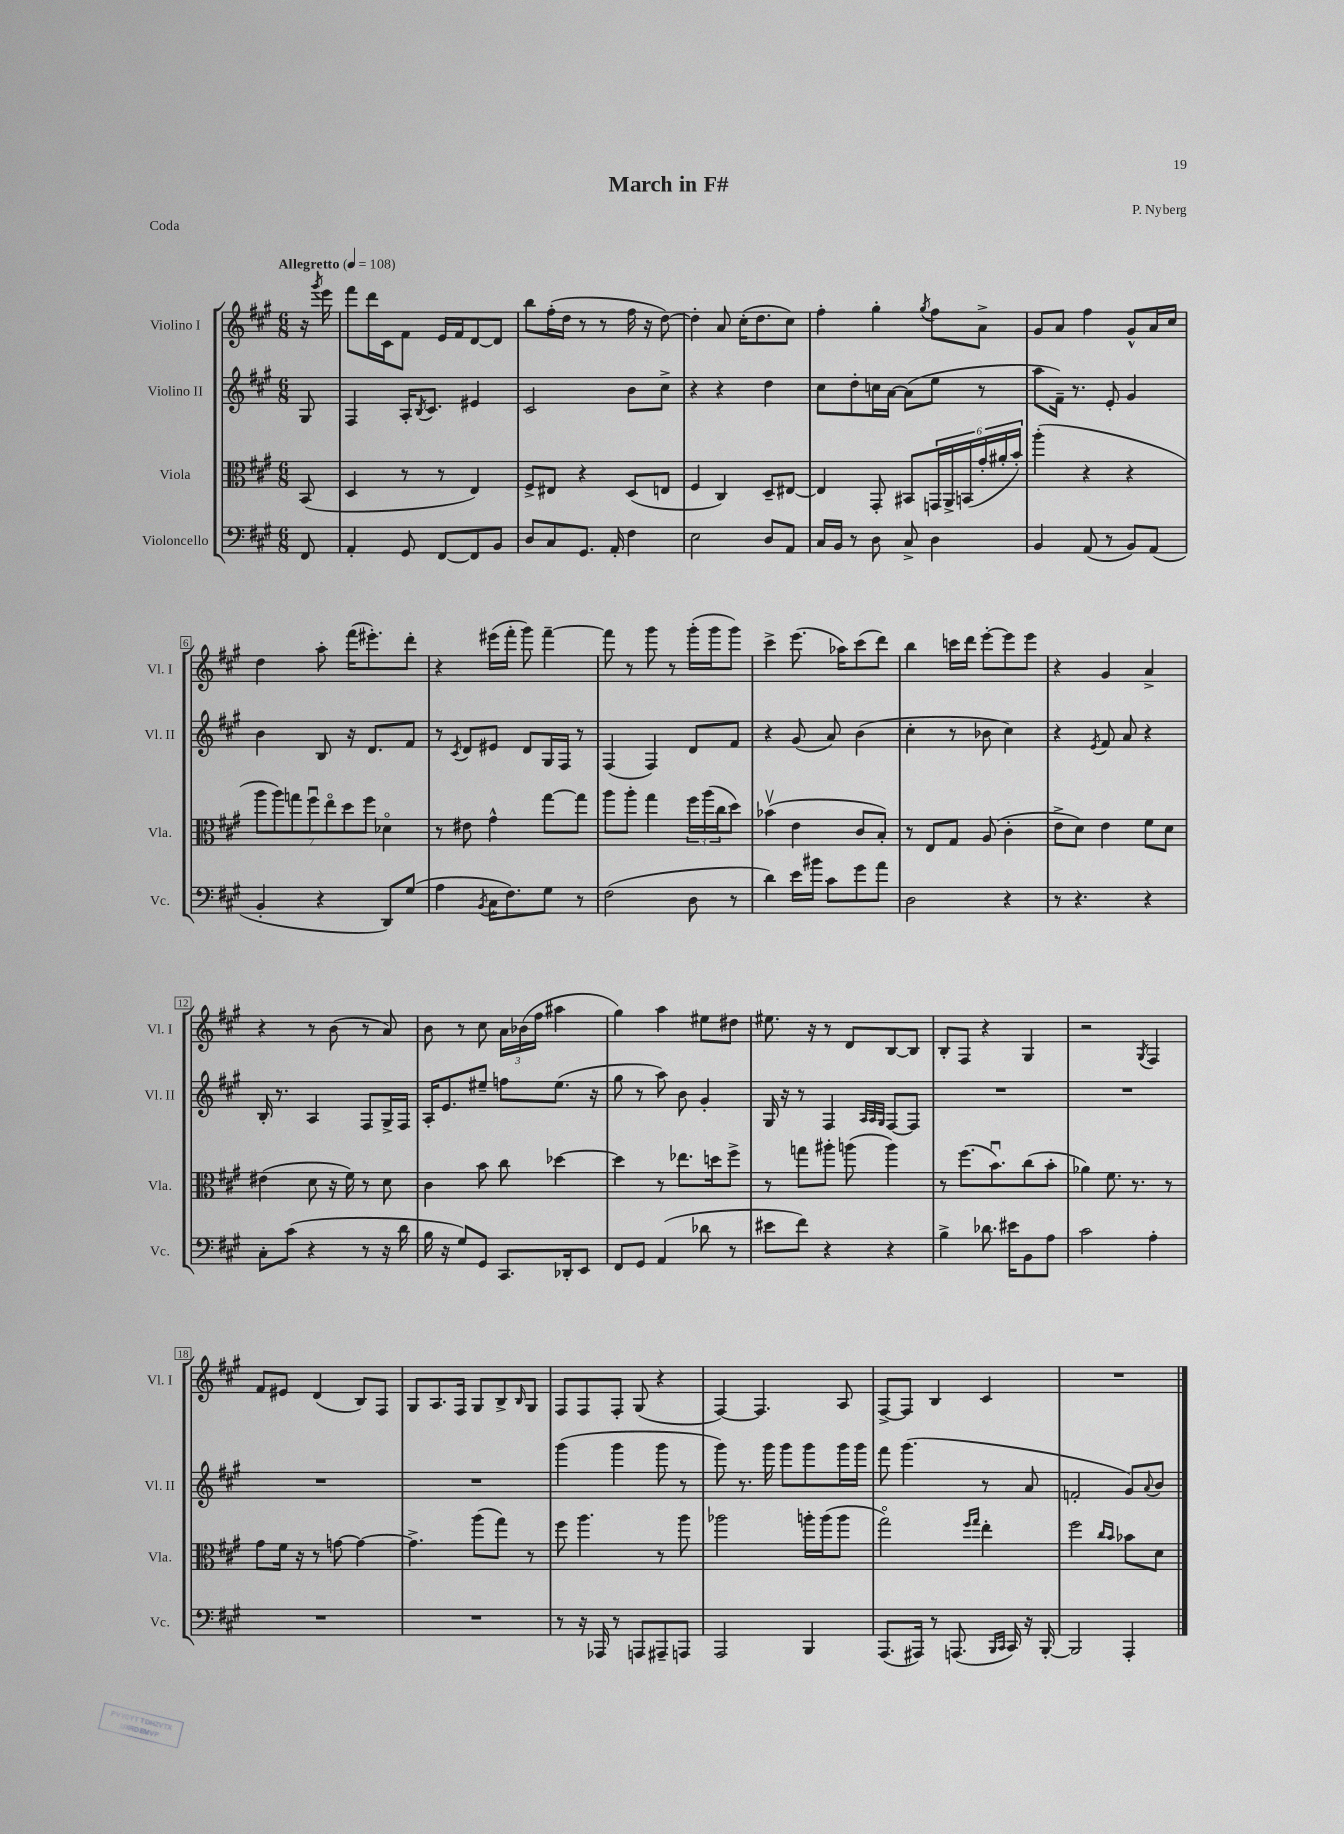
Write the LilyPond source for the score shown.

\header { title = "March in F#" composer = "P. Nyberg" piece = "Coda" }
<<
\new StaffGroup <<
\new Staff = "s0" \with { instrumentName = "Violino I" shortInstrumentName = "Vl. I" } {
    \clef treble \key a \major \numericTimeSignature \time 6/8 \partial 8 \tempo "Allegretto" 4 = 108
    r16 \acciaccatura { gis'''8 } e'''16 |
    fis'''8 d'''16 cis'16 fis'8 e'16 fis'16 d'8~ d'8 |
    b''8 fis''16-.( d''16 r8 r8 fis''16 r16 d''8~) |
    d''4-. a'8 cis''16-.( d''8. cis''8) |
    fis''4-. gis''4-. \acciaccatura { gis''8 } fis''8 a'8-> |
    gis'8 a'8 fis''4 gis'8-^ a'16 cis''16 |
    d''4 a''8-. fis'''16( eis'''8.-.) d'''8-. |
    r4 eis'''16( fis'''16-. gis'''8) fis'''4~-- |
    fis'''8 r8 gis'''8 r8 gis'''16-.( gis'''16 gis'''8) |
    cis'''4-> e'''8.( aes''16) cis'''8( d'''8) |
    b''4 c'''16 d'''16 e'''8~-. e'''8 e'''8 |
    r4 gis'4 a'4-> |
    r4 r8 b'8( r8 a'8) |
    b'8 r8 cis''8 \tuplet 3/2 { a'16 bes'16( fis''16 } ais''4 |
    gis''4) a''4 eis''8 dis''8 |
    eis''8. r16 r8 d'8 b8~ b8 |
    b8-. fis8 r4 gis4 |
    r2 \acciaccatura { gis8 } fis4 |
    fis'8 eis'8 d'4( b8) fis8 |
    gis8 a8. fis16 gis8 b8-> \grace { b16 } gis8 |
    fis8 fis8 fis8-. gis8( r4 |
    fis4~) fis4. a8 |
    fis8~-> fis8 b4 cis'4 |
    R2. \bar "|." |
}
\new Staff = "s1" \with { instrumentName = "Violino II" shortInstrumentName = "Vl. II" } {
    \clef treble \key a \major \numericTimeSignature \time 6/8 \partial 8
    gis8 |
    fis4 a16-. \acciaccatura { b8 } cis'8. eis'4 |
    cis'2 b'8 cis''8-> |
    r4 r4 d''4 |
    cis''8 d''8-. c''16 a'16~ a'8( e''8 r8 |
    a''8 fis'16--) r8. e'8-. gis'4 |
    b'4 b8 r16 d'8. fis'8 |
    r8 \acciaccatura { cis'8 } d'8 eis'8 d'8 gis16 fis16 r8 |
    fis4( fis4) d'8 fis'8 |
    r4 gis'8( a'8) b'4( |
    cis''4-. r8 bes'8 cis''4) |
    r4 \acciaccatura { e'8 } fis'8 a'8 r4 |
    b16-. r8. a4 fis8 gis16-> fis16 |
    a16-. e'8. eis''8-- f''8 eis''8.( r16 |
    gis''8 r8 a''8) b'8 gis'4-. |
    gis16 r16 r8 fis4 \grace { a32 a32 gis32 } fis8~ fis8 |
    R2. |
    R2. |
    R2. |
    R2. |
    gis'''4( gis'''4 gis'''8 r8 |
    gis'''8) r8. gis'''16 gis'''8 gis'''8 gis'''16 gis'''16 |
    fis'''8 gis'''4.( r8 a'8 |
    f'2-. gis'8) \appoggiatura { a'8 } b'8 \bar "|." |
}
\new Staff = "s2" \with { instrumentName = "Viola" shortInstrumentName = "Vla." } {
    \clef alto \key a \major \numericTimeSignature \time 6/8 \partial 8
    b,8( |
    d4 r8 r8 e4) |
    fis8-> eis8 r4 d8( e8 |
    fis4 cis4) d8-- eis8~ |
    eis4 gis,8-. bis,8 \tuplet 6/4 { g,16 a,16-> b,16( gis'16-. ais'16-. b'16-.) } |
    a''4-.( r4 r4 |
    \tuplet 7/4 { a''8 a''8) g''8 fis''8\downbow e''8\flageolet d''8 fis''8 } des'4\flageolet |
    r8 eis'8 gis'4-^ gis''8~ gis''8 |
    a''8 a''8-. gis''4 \tuplet 3/2 { fis''16 a''16( cis''16 } d''8) |
    bes'4\upbow( e'4 cis'8 b8-.) |
    r8 e8 gis8 a8( cis'4-. |
    e'8-> d'8) e'4 fis'8 d'8 |
    eis'4( d'8 r16 fis'16) r8 d'8 |
    cis'4 b'8 cis''8 des''4~ |
    des''4 r8 ees''8. d''16 fis''8-> |
    r8 g''8 ais''8-. a''8( a''4) |
    r8 fis''8.( b'8.\downbow) cis''8( b'8-. |
    aes'4) fis'8. r8. r8 |
    gis'8 fis'16 r16 r8 g'8~ g'4~ |
    g'4.-> a''8( gis''8) r8 |
    fis''8 a''4. r8 a''8 |
    aes''2 a''16-. a''16( a''8 |
    gis''2\flageolet) \grace { fis''16 gis''16 } e''4-. |
    fis''2 \grace { cis''16 b'16 } bes'8 d'8 \bar "|." |
}
\new Staff = "s3" \with { instrumentName = "Violoncello" shortInstrumentName = "Vc." } {
    \clef bass \key a \major \numericTimeSignature \time 6/8 \partial 8
    fis,8 |
    a,4-. gis,8 fis,8~ fis,8 b,8 |
    d8 cis8 gis,8. a,16-. fis4 |
    e2 d8 a,8 |
    cis16 b,16 r8 d8 cis8-> d4 |
    b,4 a,8( r8 b,8) a,8( |
    b,4-. r4 d,8) gis8( |
    a4 \acciaccatura { b,8 } cis16 fis8.) gis8 r8 |
    fis2( d8 r8 |
    d'4) e'16 bis'16 cis'8 gis'8 a'8 |
    d2 r4 |
    r8 r4. r4 |
    cis8-. cis'8( r4 r8 r16 d'16 |
    b16 r16 gis8) gis,8 cis,8. des,16-. e,8 |
    fis,8 gis,8 a,4( des'8 r8 |
    eis'8 fis'8) r4 r4 |
    b4-> des'8. eis'16 b,8 a8 |
    cis'2 a4-. |
    R2. |
    R2. |
    r8 r16 aes,,16 r8 a,,8 ais,,8-- a,,8 |
    a,,2 b,,4 |
    a,,8.( ais,,16) r8 a,,8.( \grace { b,,16 cis,16 } cis,16) r16 b,,16~-. |
    b,,2 a,,4-. \bar "|." |
}
>>
>>
\layout { \context { \Score \override BarNumber.stencil = #(make-stencil-boxer 0.1 0.3 ly:text-interface::print) } }
